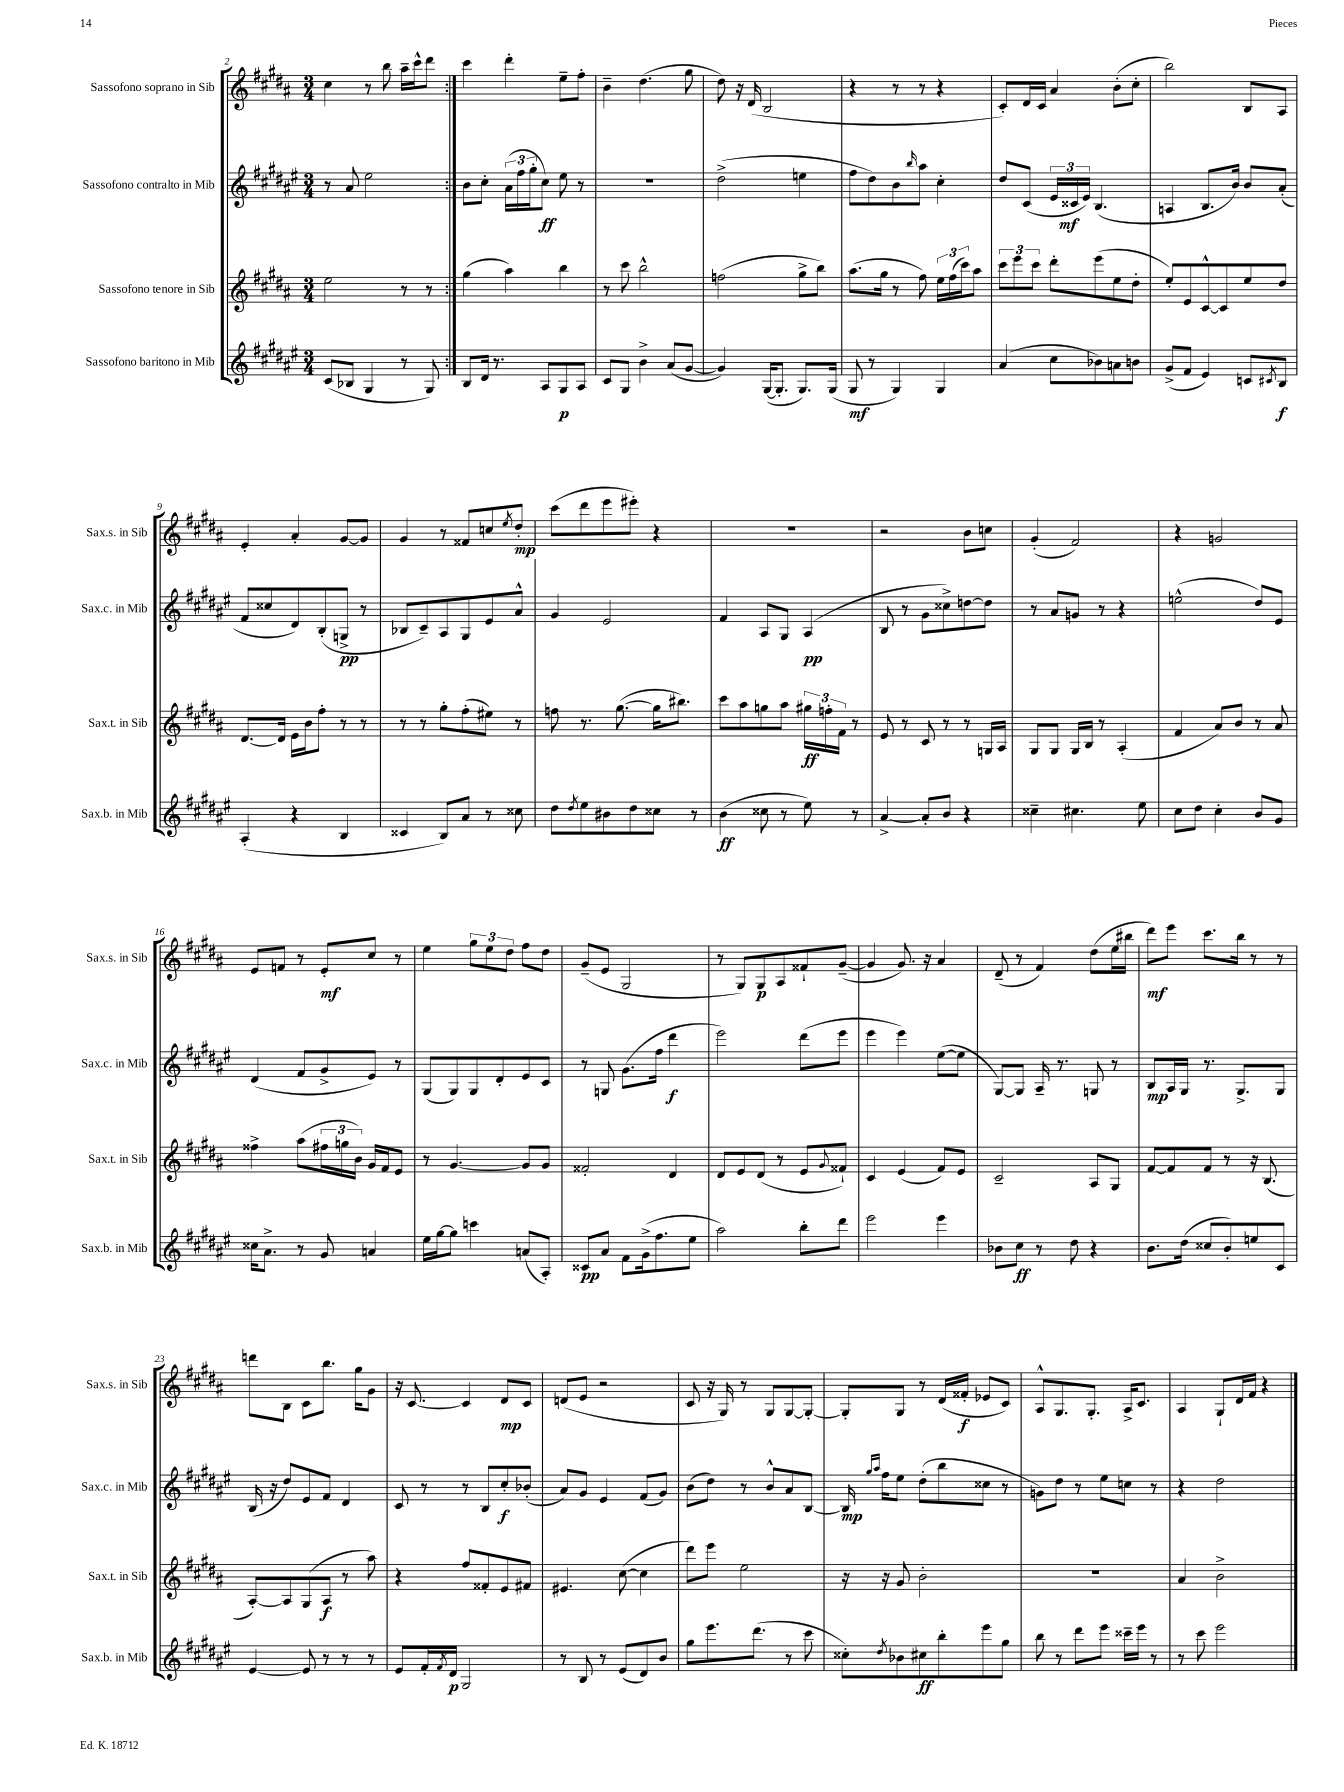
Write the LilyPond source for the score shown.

<<
\new StaffGroup <<
\new Staff = "s0" \with { instrumentName = "Sassofono soprano in Sib" shortInstrumentName = "Sax.s. in Sib" } {
    \clef treble \key b \major \numericTimeSignature \time 3/4
    \repeat volta 2 { cis''4 r8 b''8 ais''16-- cis'''16-^ dis'''8 | }
    cis'''4 dis'''4-. e''8-- fis''8-. |
    b'4-- dis''4.( gis''8 |
    dis''8) r16 dis'16( b2 |
    r4 r8 r8 r4 |
    cis'8-.) dis'16 cis'16 ais'4 b'8-.( cis''8-. |
    b''2) b8 ais8 |
    e'4-. ais'4-. gis'8~ gis'8 |
    gis'4 r8 fisis'8 c''8 \acciaccatura { e''8 } dis''8-.\mp |
    cis'''8( dis'''8 e'''8 eis'''8-.) r4 |
    R2. |
    r2 b'8 c''8 |
    gis'4-.( fis'2) |
    r4 g'2 |
    e'8 f'8 r8 e'8-.\mf cis''8 r8 |
    e''4 \tuplet 3/2 { gis''8 e''8 dis''8 } fis''8 dis''8 |
    gis'8--( e'8 gis2 |
    r8 gis8) gis8\p ais8 fisis'8-! gis'8~--( |
    gis'4 gis'8.) r16 ais'4 |
    dis'8--( r8 fis'4) dis''8( e''16 bis''16 |
    dis'''8\mf) e'''8 cis'''8. b''16 r8 r8 |
    d'''8 b8 cis'8 b''8. gis''16 gis'8 |
    r16 cis'8.~ cis'4 dis'8\mp cis'8 |
    d'8( e'8 r2 |
    cis'8 r16 gis16) r8 gis8 gis8~ gis8~-. |
    gis8-. gis8 r8 dis'16( fisis'16-.\f ees'8 cis'8) |
    ais8-^ gis8. gis8.-. ais16-> cis'8. |
    ais4 gis8-! dis'16 fis'16 r4 \bar "|." |
}
\new Staff = "s1" \with { instrumentName = "Sassofono contralto in Mib" shortInstrumentName = "Sax.c. in Mib" } {
    \clef treble \key fis \major \numericTimeSignature \time 3/4
    \repeat volta 2 { r8 ais'8 eis''2 | }
    b'8 cis''8-. \tuplet 3/2 { ais'16( fis''16 gis''16-. } cis''8\ff) eis''8 r8 |
    R2. |
    dis''2->( e''4 |
    fis''8 dis''8) b'8 \grace { b''16 } ais''8 cis''4-. |
    dis''8 cis'8( \tuplet 3/2 { eis'16 cisis'16\mf eis'16) } b4.( |
    a4 b8. b'16) b'8 ais'8-.( |
    fis'8 cisis''8 dis'8) b8-.( g8->\pp r8 |
    bes8 cis'8--) ais8 gis8 eis'8 ais'8-^ |
    gis'4 eis'2 |
    fis'4 ais8 gis8 ais4\pp( |
    b8 r8 gis'8 cisis''8->) d''8~ d''8 |
    r8 ais'8 g'8 r8 r4 |
    e''2-^( dis''8) eis'8 |
    dis'4( fis'8 gis'8-> eis'8) r8 |
    gis8( gis8) gis8 dis'8-. eis'8 cis'8 |
    r8 g8 gis'8.( fis''16 dis'''4\f |
    eis'''2) dis'''8( eis'''8 |
    eis'''4 eis'''4) eis''8~( eis''8 |
    gis8~) gis8 ais16-- r8. g8 r8 |
    b8\mp ais16 gis16 r8. gis8.-> gis8 |
    b16( r16 dis''8) eis'8 fis'8 dis'4 |
    cis'8 r8 r8 b8 cis''8-.\f bes'8-.( |
    ais'8) gis'8 eis'4 fis'8( gis'8) |
    b'8( dis''8) r8 b'8-^ ais'8 b8~ |
    b16\mp \grace { gis''16 ais''16 } fis''16 eis''8 dis''8-.( b''8 cisis''8 r8 |
    g'8) dis''8 r8 eis''8 c''8 r8 |
    r4 dis''2 \bar "|." |
}
\new Staff = "s2" \with { instrumentName = "Sassofono tenore in Sib" shortInstrumentName = "Sax.t. in Sib" } {
    \clef treble \key b \major \numericTimeSignature \time 3/4
    \repeat volta 2 { e''2 r8 r8 | }
    gis''4( ais''4) b''4 |
    r8 cis'''8 b''2-^ |
    f''2( gis''8-> b''8) |
    ais''8.( gis''16 r8 fis''8) \tuplet 3/2 { e''16 fis''16( cis'''16) } ais''8 |
    \tuplet 3/2 { cis'''8 e'''8 cis'''8 } dis'''8-. e'''8( e''8 dis''8-. |
    e''8-.) e'8 cis'8~-^ cis'8 e''8 dis''8 |
    dis'8.~ dis'16 e'16 b'16 fis''8-. r8 r8 |
    r8 r8 gis''8-. fis''8-.( eis''8) r8 |
    f''8 r8. gis''8.~( gis''16 bis''8.) |
    cis'''8 ais''8 g''8 ais''8 \tuplet 3/2 { gis''16\ff f''16-. fis'16 } r8 |
    e'8 r8 cis'8 r8 r8 g16 ais16 |
    gis8 gis8 gis16 b16 r8 ais4-.( |
    fis'4 ais'8) b'8 r8 ais'8 |
    fisis''4-> ais''8( \tuplet 3/2 { fis''16 g''16 b'16) } gis'16 fis'16 e'8 |
    r8 gis'4.~ gis'8 gis'8 |
    fisis'2-. dis'4 |
    dis'8 e'8 dis'8( r8 e'8 \appoggiatura { gis'8 } fisis'8-!) |
    cis'4 e'4( fis'8) e'8 |
    cis'2-- ais8 gis8 |
    fis'8~ fis'8 fis'8 r8 r16 b8.( |
    ais8~-.) ais8 gis8( ais8\f r8 ais''8) |
    r4 fis''8 fisis'8-. e'8 fis'8 |
    eis'4. cis''8~( cis''4 |
    dis'''8) e'''8 e''2 |
    r16 r16 gis'8 b'2-. |
    R2. |
    ais'4 b'2-> \bar "|." |
}
\new Staff = "s3" \with { instrumentName = "Sassofono baritono in Mib" shortInstrumentName = "Sax.b. in Mib" } {
    \clef treble \key fis \major \numericTimeSignature \time 3/4
    \repeat volta 2 { cis'8( bes8 gis4 r8 gis8) | }
    b8 dis'16 r8. ais8 gis8\p ais8 |
    cis'8 gis8 b'4-> ais'8( gis'8~ |
    gis'4) gis16~( gis8.-. gis8.) gis16( |
    gis8\mf r8 gis4) gis4 |
    ais'4( cis''8 bes'8) a'8 b'8 |
    gis'8->( fis'8 eis'4) c'8 \acciaccatura { cis'8 } b8\f |
    ais4-.( r4 b4 |
    cisis'4 b8) ais'8 r8 cisis''8 |
    dis''8 \acciaccatura { dis''8 } eis''8 bis'8 dis''8 cisis''8 r8 |
    b'4\ff( cisis''8 r8 eis''8) r8 |
    ais'4~-> ais'8-. b'8 r4 |
    cisis''4-- cis''4. eis''8 |
    cis''8 dis''8 cis''4-. b'8 gis'8 |
    cisis''16 ais'8.-> r8 gis'8 a'4 |
    eis''16 gis''16~ gis''8 c'''4 a'8( ais8-.) |
    cisis'8\pp ais'8 fis'8 gis'16->( fis''8. eis''8 |
    ais''2) b''8-. dis'''8 |
    eis'''2 eis'''4 |
    bes'8 cis''8\ff r8 dis''8 r4 |
    b'8. dis''16( cisis''8 b'8-.) e''8 cis'8 |
    eis'4~ eis'8 r8 r8 r8 |
    eis'8 fis'16-. \acciaccatura { fis'8 } dis'16\p gis2 |
    r8 b8 r8 eis'8( dis'8) b'8 |
    gis''8 eis'''8. dis'''8.( r8 cis'''8 |
    cisis''8-.) \acciaccatura { dis''8 } bes'8 cis''8\ff b''8-. eis'''8 gis''8 |
    b''8 r8 dis'''8 eis'''8 cisis'''16-- eis'''16 r8 |
    r8 cis'''8 eis'''2 \bar "|." |
}
>>
>>
\layout { \context { \Score currentBarNumber = #2 } }
